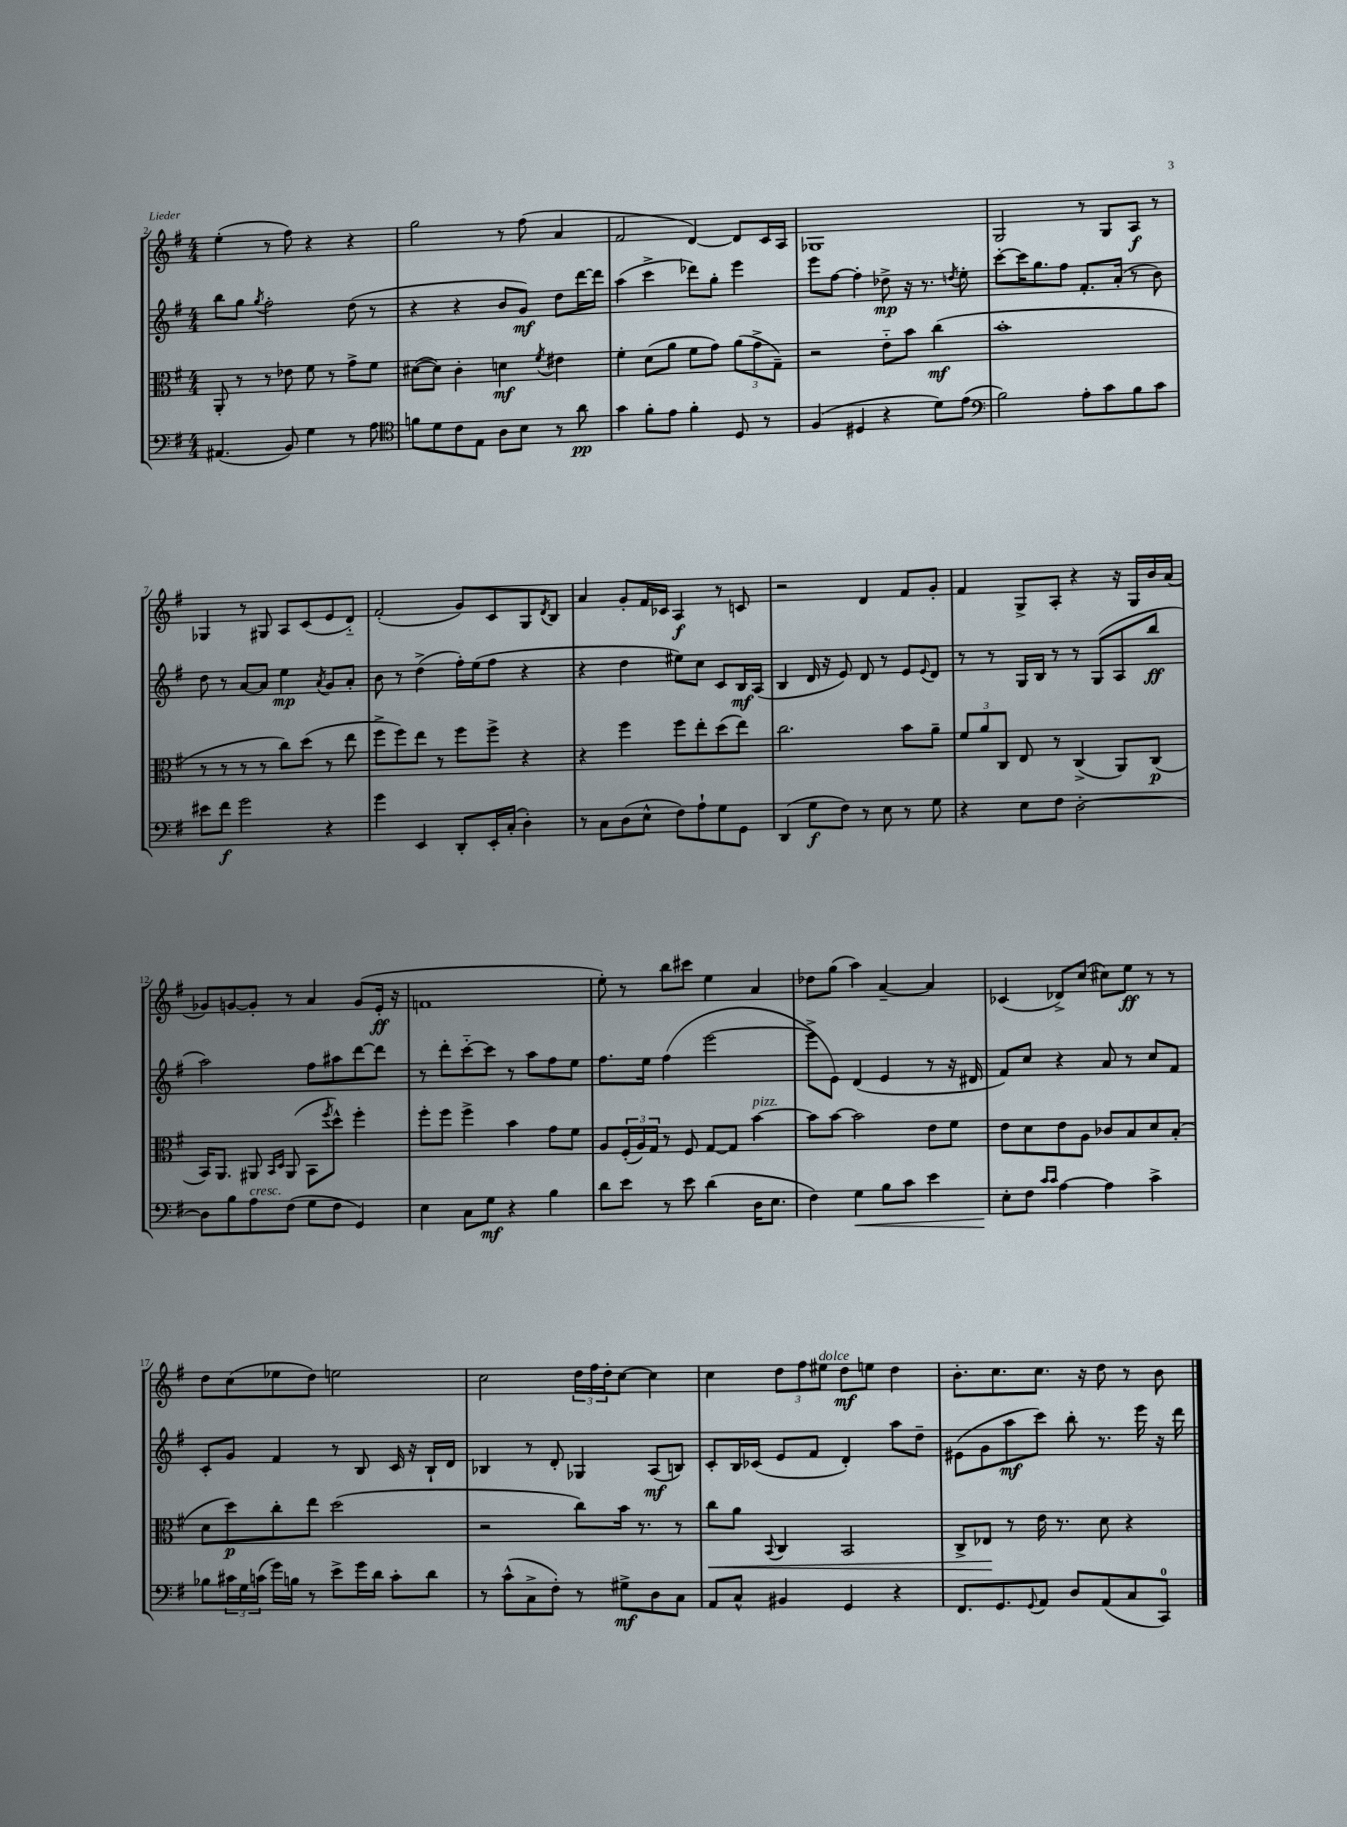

**kern	**kern	**kern	**kern
*staff4	*staff3	*staff2	*staff1
*clefF4	*clefC3	*clefG2	*clefG2
*k[f#]	*k[f#]	*k[f#]	*k[f#]
*M4/4	*M4/4	*M4/4	*M4/4
(4.AA#/	8AA'/	8bb\L	(4ee'\
.	8r	8gg\J	.
.	.	8qgg/	.
.	8r	2ff#'\	8r
8BB/)	8e-\	.	8ff#\)
4G\	8f#\	.	4r
.	8r	.	.
8r	8g^\L	(8dd\	4r
8A\	8f#\J	8r	.
=	=	=	=
*clefC4	*	*	*
8f\L	([8d#\L	4r	2gg\
8d\	8d#\]J)	.	.
8c\	4c'\	4r	.
8E\J	.	.	.
8A\L	4d\	8b/L	8r
8B\J	.	8g/J)	(8ff#\
.	8qf#/	.	.
8r	4e#\	8dd\L	4a/
8a\	.	[16ddd\L	.
.	.	16ddd\]JJ	.
=	=	=	=
4g\	4f#'\	(4aa\	2f#/
8f#'\L	(8d\L	4ccc^\	.
8e\J	8a\J	.	.
4f#'\	8f#\L	8ddd-\L)	[4d/)
.	8g\J)	8gg'\J	.
8D/	(12a\L	4eee\	8d/]L
.	12g^\	.	.
8r	.	.	16c/L
.	12G~\J)	.	.
.	.	.	16A/JJ
=	=	=	=
(4F#/	2r	8eee\L	1G-
.	.	[8ff#\J	.
4D#/	.	4ff#'\]	.
4r	8e'~\L	8dd-^\	.
.	8b\J	16r	.
.	.	8.r	.
8d\L)	(4cc\	.	.
.	.	8qdd/	.
(8e\J	.	8ee'\	.
=	=	=	=
*clefF4	*	*	*
2B\)	1b'	[8ccc'\L	2G/
.	.	16ccc\]K	.
.	.	8.gg\	.
.	.	8ff#\J	.
8A'\L	.	8.f#'/L	8r
8c\	.	.	8G/L
.	.	(16a'/Jk	.
8B\	.	8r	8A/J
8c\J	.	8b\)	8r
=	=	=	=
8e#\L	8r	8dd\	4G-/
8f#\J	8r	8r	.
2g\	8r	[8a/L	8r
.	8r	8a/]J	8G#/
.	8cc\L)	4ee\	8A/L
.	(8dd\J	.	(8c/
.	.	8qa/	.
4r	8r	8g/L	8e/
.	8ee\	8a'/J	8d'~/J)
=	=	=	=
4g\	8ff#^\L	8b\	(2f#'/
.	8ff#\)	8r	.
4EE/	8ee\J	(4dd^\	.
.	8r	.	.
8DD'/L	8ff#\L	16ff#'\LL)	8g/L)
.	.	(16ee\J	.
16EE'/L	8ff#^\J	8ff#\J	8c/
(16C'/JJ	.	.	.
4D'\)	4r	4r	8G/
.	.	.	8qd/
.	.	.	8B/J
=	=	=	=
8r	4r	4r	4a/
8C\L	.	.	.
(8D\	4ff#\	4dd\	8g'/L
8E^^\J	.	.	16f#/L
.	.	.	16c-/JJ
8F#\L)	8ff#\L	8ee#\L)	4A/
8A`\	8ee'\	8cc\J	.
8G\	(8dd\	8c/L	8r
8GG\J	8ee\J)	16B/L	8c/
.	.	(16A/JJ	.
=	=	=	=
(4DD/	2.cc\	4B/	2r
8G\L	.	16d/	.
.	.	16r	.
8F#\J)	.	8e/)	.
8r	.	8d/	4d/
8E\	.	8r	.
8r	8b\L	8e/L	8f#/L
.	.	8qqe/	.
8G\	8a~\J	8d/J	8g'/J
=	=	=	=
4r	12f#/L	8r	4f#/
.	12a/	.	.
.	.	8r	.
.	12C/J	.	.
8E\L	8E/	16G/LL	8G^/L
.	.	16B/JJ	.
8F#\J	8r	8r	8A'/J
[2D'\	(4C^/	8r	4r
.	.	(8G/L	.
.	8AA/L)	8A/	16r
.	.	.	16G/LL
.	(8C/J	8bb/J	16b/
.	.	.	(16a/JJ
=	=	=	=
8D\]L	16BB/LK)	2aa\)	8g-/L)
.	8.AA/J	.	.
8B\	.	.	[8g/
8A\	8AA#/	.	8g'/]J
.	16qqBB/LL	.	.
.	16qqD/JJ	.	.
(8F#\J	(8AA#/	.	8r
8G\L	8BB\L	8ff#\L	4a/
.	8qff#/	.	.
8F#\J	8dd^^\J)	8aa#\	.
4GG/)	4ff#'\	[8ddd\	(8g/L
.	.	8ddd\]J	16e'/Jk
.	.	.	16r
=	=	=	=
4E\	8ff#'\L	8r	1f
.	8ff#\J	8ddd'\L	.
8C\L	4ff#^\	[8ccc'~\	.
8G\J	.	8ccc\]J	.
4r	4b\	8r	.
.	.	8aa\L	.
4B\	8g\L	8ff#\	.
.	8f#\J	8ee\J	.
=	=	=	=
8d\L	8A/L	8.ff#\L	8ee'\)
8e\J	(24F#'/L	.	8r
.	24A/)	.	.
.	.	16ee\Jk	.
.	24G/JJ	.	.
8r	8r	(4ff#\	8bb\L
8e\	8F#/	.	8ccc#\J
(4d\	[8G/L	[2eee\	4ee\
.	8G/]J	.	.
16D\LK	[4b\	.	4a/
8.E\J	.	.	.
=	=	=	=
4F#\)	8b\]L	8eee^\]L	8dd-\L
.	[8b\J	8e\J)	(8gg\J
4G\	2b\]	(4d/	4aa\)
8B\L	.	4e/	[4a~/
8c\J	.	.	.
4e\	8e\L	8r	4a/]
.	8f#\J	16r	.
.	.	16d#/	.
=	=	=	=
8E'\L	8e\L	8f#/L)	(4c-/
8F#\J	8d\	8cc/J	.
16qqc/LL	.	.	.
16qqc/JJ	.	.	.
[4A\	8e\	4r	8d-^/L)
.	8A\J	.	(8cc/J
4A\]	8c-/L	8a/	8cc#\L)
.	8B/	8r	8ee\J
4c^\	8d/	8cc/L	8r
.	(8B'/J	8f#/J	8r
=	=	=	=
8B-\L	8d\L	8c'/L	8dd\L
24c#\L	8dd\)	8g/J	(8cc\
24G\	.	.	.
(24c\JJ	.	.	.
16g\LL)	8cc'\	4f#/	8ee-\
16B\JJ	.	.	.
8r	8ee\J	.	8dd\J)
8e^\L	(2dd\	8r	2ee\
16g\L	.	8B/	.
16d\JJ	.	.	.
8c'\L	.	16c/	.
.	.	16r	.
8d\J	.	16B`/LL	.
.	.	16d/JJ	.
=	=	=	=
8r	2r	4B-/	2cc\
(8c^^\L	.	.	.
8C^\	.	8r	.
8F#'\J)	.	8d'/	.
8r	8cc\L)	4G-/	24dd\LL
.	.	.	24ff#\
.	.	.	24dd'\J
8G#^\L	16b\Jk	.	[8cc\J
.	8.r	.	.
8D\	.	(8A/L	4cc\]
8C\J	8r	8B/J)	.
=	=	=	=
8AA/L	8cc\L	8c'/L	4cc\
8C^^/J	8a\J	16B/L	.
.	.	(16c-/JJ	.
.	8qqBB/	.	.
4BB#/	4C/	8e/L	12dd\L
.	.	.	12ff#\
.	.	8f#/J	.
.	.	.	12ee#\J
4GG/	2BB/	4d'/)	8dd\L
.	.	.	8ee\J
4r	.	8aa\L	4dd\
.	.	8dd~\J	.
=	=	=	=
8.FF#/L	8C^/L	(8e#\L	8.b'\L
.	8E-/J	8g\	.
8.GG/	.	.	8.cc\
.	8r	8aa\	.
8qqGG/	.	.	.
8AA/J	16e\	8ccc\J)	8.cc\J
.	8.r	.	.
8D/L	.	8bb'\	.
.	.	.	16r
(8AA/	8d\	8.r	8dd\
8C/	4r	.	8r
.	.	16eee\	.
8CC/J)	.	16r	8b\
.	.	16ddd\	.
==	==	==	==
*-	*-	*-	*-
